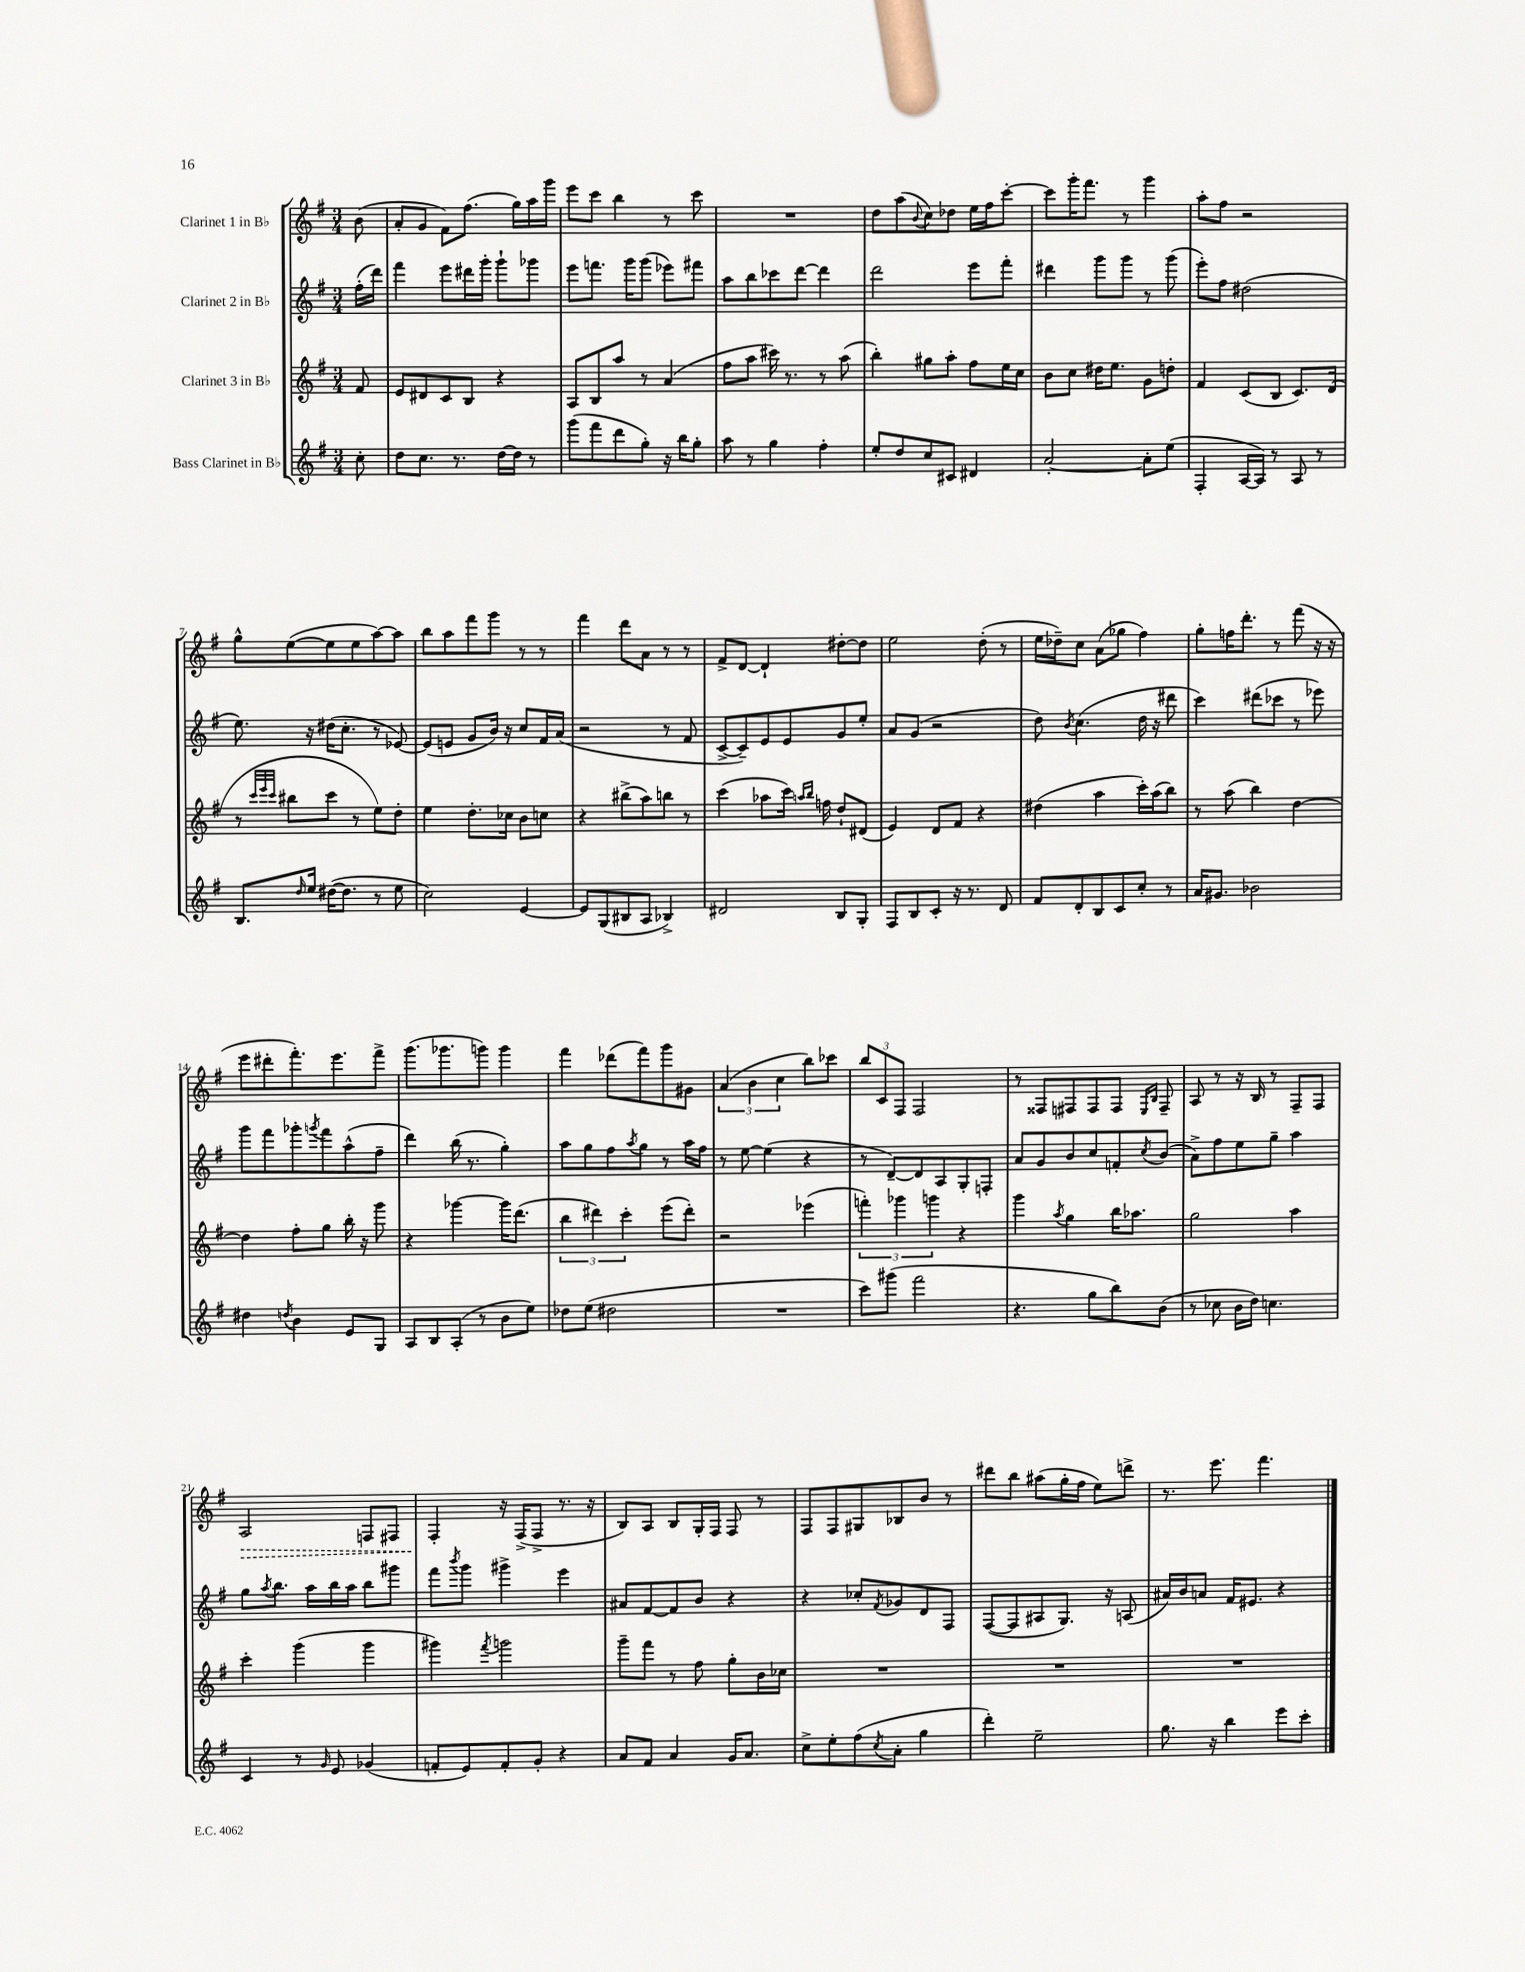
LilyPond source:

<<
\new StaffGroup <<
\new Staff = "s0" \with { instrumentName = "Clarinet 1 in Bb" } {
    \clef treble \key g \major \numericTimeSignature \time 3/4 \partial 8
    b'8( |
    a'8-. g'8 fis'8) fis''8.( g''16) a''16 g'''16 |
    e'''8 c'''8 b''4 r8 c'''8 |
    R2. |
    d''8 a''8( \appoggiatura { b'8 } c''8) des''8 e''16 fis''16 c'''8~-. |
    c'''8 g'''16-. fis'''8. r8 g'''4 |
    a''8-. fis''8 r2 |
    g''8-^ e''8~( e''8 e''8 a''8~) a''8 |
    b''8 a''8 fis'''8 g'''8 r8 r8 |
    fis'''4 d'''8 a'8 r8 r8 |
    fis'8-> d'8~ d'4-! dis''8~-. dis''8 |
    e''2 d''8-.( r8 |
    e''16 des''16--) c''8 a'8( ges''8 fis''4) |
    g''8-. f''16 d'''8.-. r8 fis'''8( r16 r16 |
    e'''8 dis'''8-. fis'''8.-.) e'''8. fis'''8-> |
    g'''8.( ges'''8. g'''8) g'''4 |
    fis'''4 des'''8( fis'''8) g'''8 gis'8 |
    \tuplet 3/2 { a'4( b'4 c''4 } b''8) ces'''8 |
    \tuplet 3/2 { b''8 c'8 fis8 } fis2 |
    r8 fisis8 fis8 fis8 fis8 \grace { e16 b16 } fis8-- |
    a8 r8 r16 b16 r8 fis8-- fis8 |
    \once \override Hairpin.style = #'dashed-line a2\> f8 fis8 |
    fis4-.\! r16 fis16->( fis8-> r8. r16 |
    b8) a8 b8 g16-. fis16 fis8 r8 |
    fis8 fis8 gis8 bes8 b'8 r8 |
    dis'''8 b''8 ais''8( g''16-. fis''16 e''8) d'''8-> |
    r8. e'''8. fis'''4. \bar "|." |
}
\new Staff = "s1" \with { instrumentName = "Clarinet 2 in Bb" } {
    \clef treble \key g \major \numericTimeSignature \time 3/4 \partial 8
    fis''16-.( d'''16) |
    fis'''4 e'''8 dis'''16 g'''16-. g'''8-! ges'''8 |
    e'''8 f'''8. g'''16 g'''8( ees'''8) fis'''8 |
    a''8 b''8 ces'''8 d'''8~ d'''4 |
    d'''2 e'''8 fis'''8-. |
    dis'''4 g'''8 g'''8 r8 g'''8( |
    e'''8-.) fis''8 dis''2( |
    e''8.) r16 dis''16( c''8.-. r8 ees'8~) |
    ees'8( e'8 g'8 b'16) r16 c''8 fis'16 a'16( |
    r2 r8 fis'8 |
    c'8~-> c'8--) e'8 e'8 g'8 e''8-. |
    a'8 g'8( r2 |
    d''8) \acciaccatura { b'8 } c''4.( d''16 r16 dis'''8 |
    c'''4) dis'''8( ces'''8 r8 ees'''8) |
    g'''8 fis'''8 ges'''8-. \acciaccatura { g'''8 } fis'''8 a''8-^( fis''8-- |
    d'''4) b''16( r8. g''4-.) |
    a''8 g''8 fis''8 \acciaccatura { a''8 } g''8 r8 a''16 fis''16 |
    r8 e''8~ e''4( r4 |
    r8 d'8~--) d'8 a8 g8-. f8-. |
    a'8 g'8 b'8 c''8 f'8-. \acciaccatura { c''8 } b'8( |
    a'8->) fis''8 e''8 g''8-- a''4 |
    g''8 \acciaccatura { a''8 } b''8. a''16 b''16 a''16 b''8 gis'''8 |
    fis'''8 \acciaccatura { b'''8 } g'''8 gis'''4-> e'''4 |
    ais'8 fis'8~ fis'8 b'8 r4 |
    r4 ces''8-. \acciaccatura { fis'8 } ges'8 d'8 fis8 |
    fis8~( fis8 ais8 g8.) r16 a8( |
    ais'16) b'16 a'8 fis'16 eis'8. r4 \bar "|." |
}
\new Staff = "s2" \with { instrumentName = "Clarinet 3 in Bb" } {
    \clef treble \key g \major \numericTimeSignature \time 3/4 \partial 8
    fis'8 |
    e'8 dis'8 c'8 b8 r4 |
    a8 b8 a''8 r8 a'4( |
    fis''8 a''8 cis'''16) r8. r8 a''8( |
    b''4-.) gis''8 a''8-. fis''8 e''16 c''16 |
    b'8 c''8 dis''16 e''8. g'8 d''8-. |
    fis'4 c'8( b8 c'8.) d'16( |
    r8 \grace { c'''32 e'''32 c'''32 } bis''8 c'''8 r8 e''8) d''8-. |
    e''4 d''8.-. ces''16 b'8 c''8 |
    r4 bis''8->( a''8) b''8 r8 |
    c'''4( aes''8 c'''16) \grace { a''16 b''16 } f''16 d''8-! dis'8( |
    e'4) d'8 fis'8 r4 |
    dis''4( a''4 c'''16-.) a''16( b''8) |
    r8 a''8( b''4) d''4~ |
    d''4 fis''8-. g''8 b''16-. r16 g'''8 |
    r4 ges'''4~ ges'''16 d'''8.( |
    \tuplet 3/2 { b''4 dis'''4) c'''4-. } e'''8( dis'''8-.) |
    r2 ees'''4( |
    \tuplet 3/2 { f'''4-.) ges'''4 g'''4 } r4 |
    g'''4 \acciaccatura { a''8 } g''4 b''16 aes''8. |
    g''2 a''4 |
    c'''4-. g'''4( g'''4 |
    gis'''4) \acciaccatura { fis'''8 } g'''2 |
    g'''8-- fis'''8 r8 fis''8 g''8-. b'16 ces''16 |
    R2. |
    R2. |
    R2. \bar "|." |
}
\new Staff = "s3" \with { instrumentName = "Bass Clarinet in Bb" } {
    \clef treble \key g \major \numericTimeSignature \time 3/4 \partial 8
    c''8-. |
    d''8 c''8. r8. d''16~ d''16 r8 |
    g'''8( fis'''8 d'''8 g''8-.) r16 b''16 g''8-. |
    a''8 r8 g''4 fis''4-. |
    e''8-. d''8 c''8 cis'8 dis'4 |
    a'2~-. a'8-. e''8( |
    fis4-. a16~ a16) r8 a8 r8 |
    b8. \grace { d''16 } e''16 dis''16~( dis''8. r8 e''8 |
    c''2) e'4~ |
    e'8 g8( bis8 a8 bes4->) |
    dis'2 b8 g8-. |
    fis8 b8 c'8-. r16 r8. d'8 |
    fis'8 d'8-. b8 c'8 c''8-. r8 |
    a'16 gis'8. bes'2 |
    dis''4 \acciaccatura { d''8 } b'4 e'8 g8 |
    a8 b8 a8-.( r8 b'8 e''8) |
    des''8 e''8( dis''2 |
    R2. |
    c'''8) gis'''8( fis'''2 |
    r4. g''8 b''8) b'8( |
    r8 ces''8 b'16 d''16) c''4. |
    c'4 r8 \grace { g'16 } e'8 ges'4( |
    f'8-. e'8) f'8-. g'8-. r4 |
    a'8 fis'8 a'4 g'16 a'8. |
    c''8-> e''8-. fis''8( \acciaccatura { c''8 } a'8-. g''4 |
    d'''4-.) e''2-- |
    g''8. r16 b''4 e'''8 c'''8-. \bar "|." |
}
>>
>>
